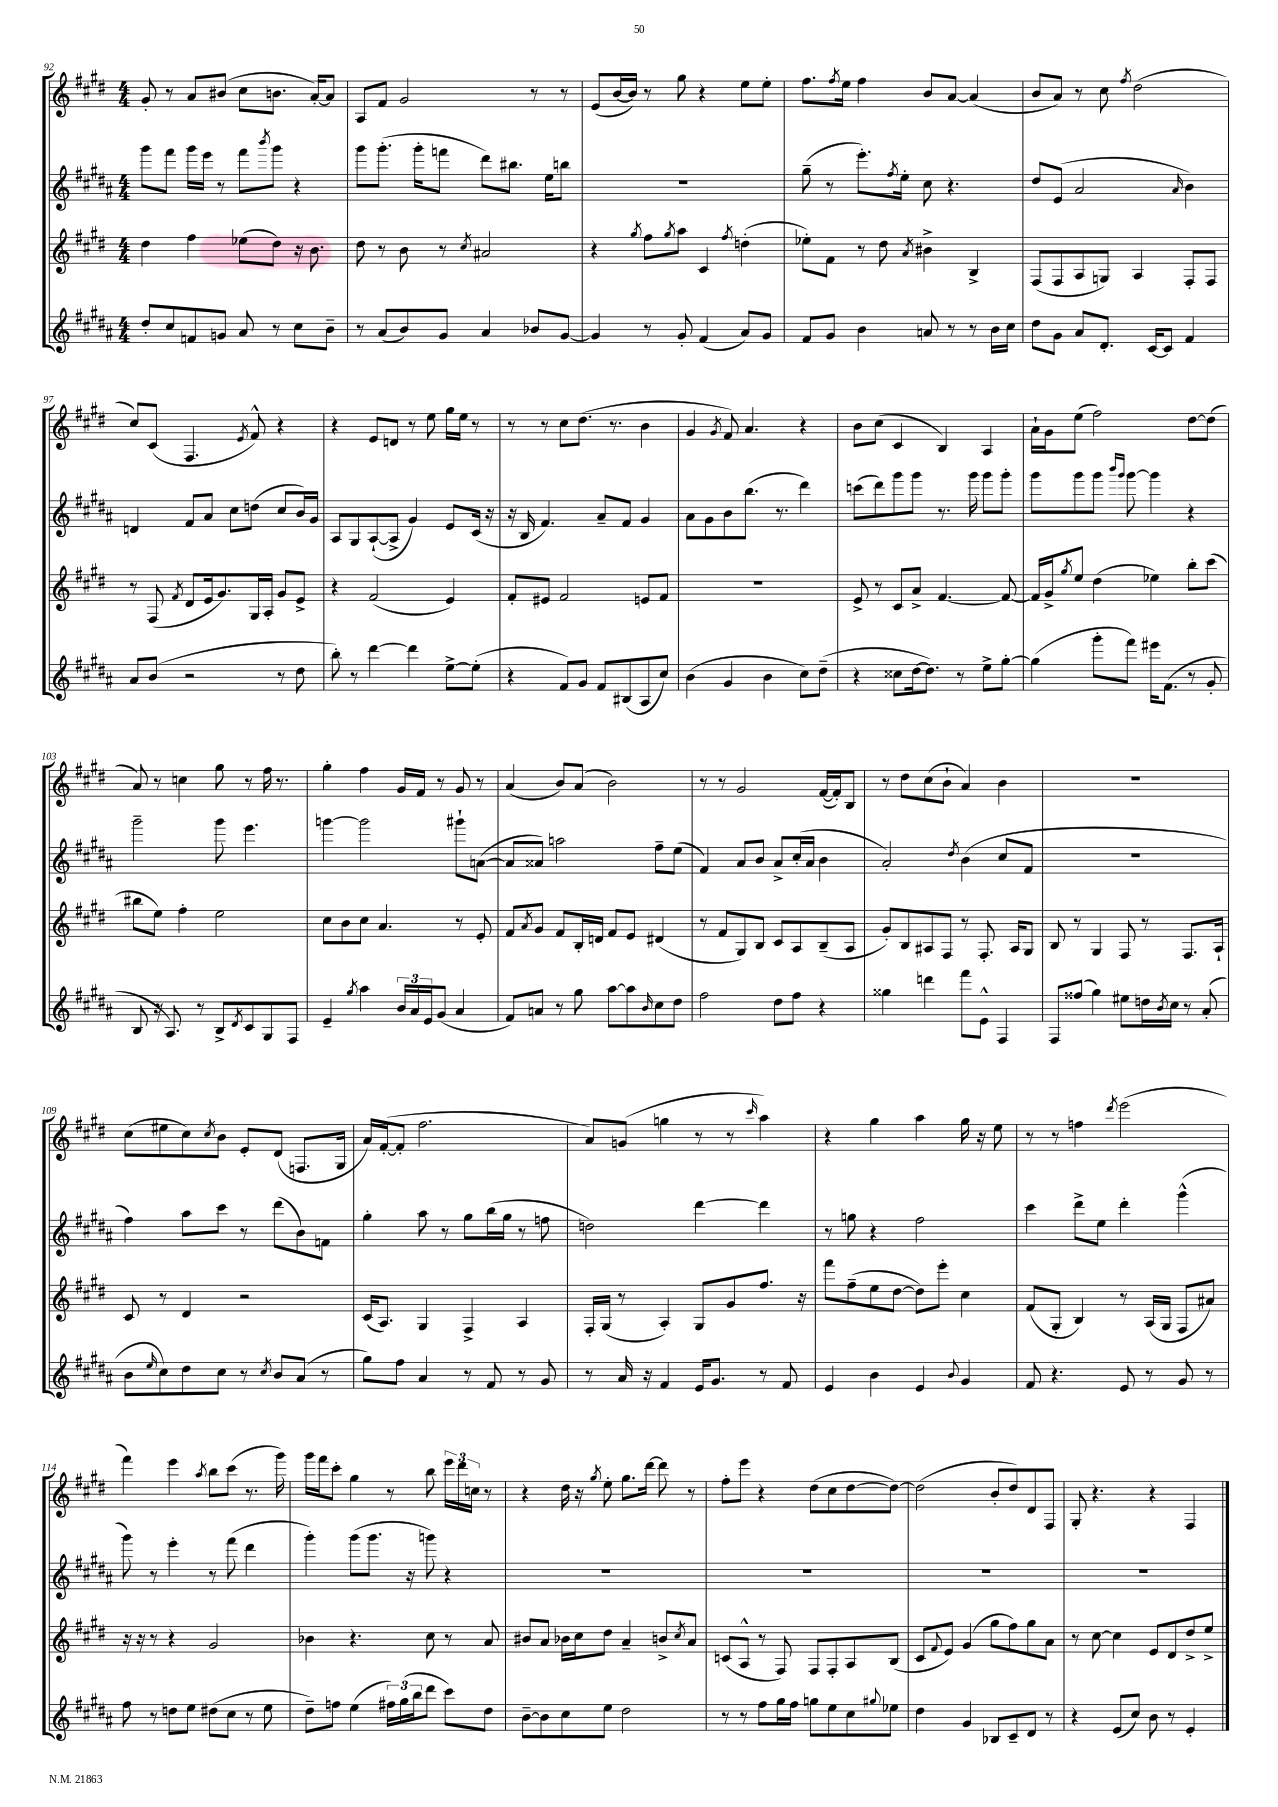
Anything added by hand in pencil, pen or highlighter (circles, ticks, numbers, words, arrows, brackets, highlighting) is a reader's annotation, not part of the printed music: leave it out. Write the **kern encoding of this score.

**kern	**kern	**kern	**kern
*staff4	*staff3	*staff2	*staff1
*clefG2	*clefG2	*clefG2	*clefG2
*k[f#c#g#d#a#]	*k[f#c#g#d#]	*k[f#c#g#d#a#]	*k[f#c#g#d#]
*M4/4	*M4/4	*M4/4	*M4/4
8dd#'	4dd#	8ggg#	8g#'
8cc#	.	8fff#	8r
8f	4ff#	16ggg#	8a
.	.	16eee	.
8g	.	8r	(8b#
8a#	(8ee-	8fff#	8cc#
.	.	8qbbb	.
8r	8dd#)	8ggg#	8.b
8cc#	16r	4r	.
.	8.b	.	[16a')
8b~	.	.	8a]
=	=	=	=
8r	8dd#	8ggg#	8A
(8a#	8r	(8.ggg#'	8f#
8b)	8b	.	2g#
.	.	16ggg#'	.
8g#	8r	8fff	.
.	8qcc#	.	.
4a#	2a#	8ddd#)	.
.	.	8.bb#	.
8b-	.	.	8r
.	.	16ee	.
[8g#	.	8bb	8r
=	=	=	=
4g#]	4r	1r	(8e
.	.	.	[16b
.	.	.	16b])
.	8qgg#	.	.
8r	8ff#	.	8r
.	8qgg#	.	.
8g#'	8aa	.	8gg#
(4f#	4c#	.	4r
.	8qff#	.	.
8a#)	(4dd'	.	8ee
8g#	.	.	8ee'
=	=	=	=
8f#	8ee-')	(8gg#~	8.ff#
8g#	8f#	8r	.
.	.	.	8qff#
.	.	.	16ee
4b	8r	8.eee')	4ff#
.	8dd#	.	.
.	.	8qff#	.
.	.	16ee'	.
.	8qa	.	.
8a	4b#^	8cc#	8b
8r	.	4.r	[8a
8r	4B^	.	(4a]
16b	.	.	.
16cc#	.	.	.
=	=	=	=
8dd#	(8F#	8dd#	8b
8g#	8F#	(8e	8a)
8a#	8A	2a#	8r
8.d#'	8G)	.	8cc#
.	.	.	8qff#
.	4A	.	(2dd#
[16c#	.	.	.
8c#]	.	.	.
.	.	16qqa#	.
4f#	8F#'	4b)	.
.	8F#	.	.
=	=	=	=
8a#	8r	4d	8cc#)
(8b	(8F#	.	(8c#
.	8qf#	.	.
2r	8d#	8f#	4.F#
.	16e	8a#	.
.	8.g#)	.	.
.	.	8cc#	.
.	.	.	8qe
.	16G#	(8dd	8f#^^)
.	16A'	.	.
8r	8g#	8cc#	4r
8dd#	8e^	16b)	.
.	.	16g#	.
=	=	=	=
8bb')	4r	8A#	4r
8r	.	8G#	.
[4ddd#	(2f#	([8A#`	8e
.	.	8A#^]	8d
4ddd#]	.	4g#)	8r
.	.	.	8ee
[8ee^	4e)	8e	16gg#
.	.	.	16ee
(8ee']	.	(16c#	8r
.	.	16r	.
=	=	=	=
4r	8f#'	16r	8r
.	.	16B	.
.	8e#	4.f#)	8r
8f#)	2f#	.	8cc#
8g#	.	.	(8.dd#
8f#	.	8a#~	.
.	.	.	8.r
(8B#	.	8f#	.
8A#	8e	4g#	4b
8cc#)	8f#	.	.
=	=	=	=
(4b	1r	8a#	4g#
.	.	8g#	.
.	.	.	8qg#
4g#	.	8b	8f#)
.	.	(8.bb	4.a
4b	.	.	.
.	.	8.r	.
8cc#)	.	4ddd#)	4r
(8dd#~	.	.	.
=	=	=	=
4r	8e^	(8ccc	8b
.	8r	8ddd#)	(8cc#
8cc##	8c#	8ggg#	4c#
[16dd#	8a^	8ggg#	.
8.dd#])	.	.	.
.	[4.f#	8.r	4B)
8r	.	.	.
.	.	16ggg#	.
8ee^	.	8ggg#	4A
[8gg#'	8f#_	8ggg#'	.
=	=	=	=
(4gg#]	16f#]	8ggg#	16a`
.	16g#^	.	16g#
.	8qgg#	.	.
.	8ee	8ggg#	(8ee
8ggg#'	(4dd#	8ggg#	2ff#)
.	.	16qqbbb	.
.	.	16qqggg#	.
8fff#)	.	[8ggg#	.
16eee#	4ee-)	4ggg#]	.
(8.f#	.	.	.
8r	8bb'	4r	[8dd#
8g#'	(8ccc#	.	(8dd#]
=	=	=	=
8B	8bb#	2ggg#~	8a)
16r	8ee)	.	8r
8.A#)	.	.	.
.	4ff#'	.	4cc
8r	.	.	.
8B^	2ee	8ggg#	8gg#
8qd#	.	.	.
8c#	.	4.eee	8r
8G#	.	.	16ff#
.	.	.	8.r
8F#	.	.	.
=	=	=	=
4e~	8cc#	[4ggg	4gg#'
.	8b	.	.
8qgg#	.	.	.
4aa#	8cc#	2ggg]	4ff#
.	4.a	.	.
24b	.	.	16g#
24a#	.	.	.
.	.	.	16f#
24e	.	.	.
(8g#	.	.	8r
4a#	8r	8ggg#`	8g#
.	8e'	([8a	8r
=	=	=	=
8f#)	8f#	8a]	(4a
.	8qa	.	.
8a	8g#	8a##)	.
8r	8f#	2aa	8b)
8gg#	16B'	.	(8a
.	16d	.	.
[8aa#	8f#	.	2b)
8aa#]	8e	.	.
16qqb	.	.	.
8cc#	(4d#	8ff#~	.
8dd#	.	(8ee	.
=	=	=	=
2ff#	8r	4f#)	8r
.	8f#	.	8r
.	8G#)	8a#	2g#
.	8B	8b	.
8dd#	8c#	8a#^	.
8ff#	8A	(16cc#'	.
.	.	16a#	.
4r	(8B~	4b	([16f#
.	.	.	16f#'])
.	8A	.	8B
=	=	=	=
4gg##	8g#')	2a#')	8r
.	8B	.	8dd#
4ddd	8A#	.	(8cc#
.	8F#	.	8b`
.	.	8qdd#	.
8fff#	8r	(4b	4a)
8e^^	8.F#'	.	.
4F#	.	8cc#	4b
.	16A#	.	.
.	8G#	8f#	.
=	=	=	=
8F#	8B	1r	1r
(8ff##	8r	.	.
4gg#)	4G#	.	.
8ee#	8F#	.	.
16dd	8r	.	.
8qb	.	.	.
16cc#	.	.	.
8r	8.F#	.	.
(8a#'	.	.	.
.	16A`	.	.
=	=	=	=
8b	8c#	4ff#)	(8cc#
16qqee	.	.	.
8cc#)	8r	.	8ee#
8dd#	4d#	8aa#	8cc#)
.	.	.	8qcc#
8cc#	.	8ccc#	8b
8r	2r	8r	8e'
8qcc#	.	.	.
8b	.	(8ddd#	(8d#
(8a#	.	8b)	8.F
8r	.	8f	.
.	.	.	16G#
=	=	=	=
8gg#)	(16c#	4gg#'	16a)
.	8.A)	.	([16f#'
8ff#	.	.	8f#']
4a#	4G#	8aa#	2.ff#
.	.	8r	.
8r	4F#^	8gg#	.
8f#	.	(16bb	.
.	.	16gg#	.
8r	4A	8r	.
8g#	.	8ff	.
=	=	=	=
8r	16F#'	2dd)	8a)
.	(16G#	.	.
16a#	8r	.	(8g
16r	.	.	.
4f#	4A')	.	4gg
16e	8G#	[4ddd#	8r
8.g#	.	.	.
.	8g#	.	8r
.	.	.	16qqccc#
8r	8.ff#	4ddd#]	4aa)
8f#	.	.	.
.	16r	.	.
=	=	=	=
4e	8fff#	8r	4r
.	(8ff#~	8gg	.
4b	8ee	4r	4gg#
.	[8dd#	.	.
4e	8dd#])	2ff#	4aa
.	8eee'	.	.
8qqb	.	.	.
4g#	4cc#	.	16gg#
.	.	.	16r
.	.	.	8ee
=	=	=	=
8f#	(8f#	4ccc#	8r
4.r	8G#'	.	8r
.	4B)	8ddd#^	4ff
.	.	8ee	.
.	.	.	8qddd#
8e	8r	4ddd#'	(2eee
8r	(16A	.	.
.	16G#	.	.
8g#	8F#	(4ggg#^^	.
8r	8a#)	.	.
=	=	=	=
8ff#	16r	8ggg#)	4fff#)
.	16r	.	.
8r	8r	8r	.
8dd	4r	4eee'	4eee
8ee	.	.	.
.	.	.	8qaa
(8dd#	2g#	8r	8bb
8cc#	.	(8fff#	(8ccc#
8r	.	4ddd#	8.r
8ee	.	.	.
.	.	.	16ggg#)
=	=	=	=
8dd#~)	4b-	4ggg#')	16ggg#
.	.	.	16fff#
8ff	.	.	8ccc#'
(4ee	4.r	(8ggg#	4gg#
.	.	8.ggg#	.
24ff#)	.	.	8r
(24gg#	.	.	.
.	.	16r	.
24bb	.	.	.
8ddd#	8cc#	8ggg)	8bb
8ccc#)	8r	4r	24eee
.	.	.	24ddd#
.	.	.	24cc
8dd#	8a	.	8r
=	=	=	=
[8b~	8b#	1r	4r
8b]	8a	.	.
8cc#	16b-	.	16dd#
.	16cc#	.	16r
.	.	.	8qgg#
8ee	8dd#	.	8ee'
2dd#	4a~	.	8.gg#
.	.	.	[16ddd#
.	8b^	.	8ddd#]
.	8qcc#	.	.
.	8a	.	8r
=	=	=	=
8r	(8c	1r	8ff#'
8r	8A^^	.	8eee
8ff#	8r	.	4r
16gg#	8F#)	.	.
16ff#	.	.	.
8gg	8F#	.	(8dd#
8ee	8F#'	.	8cc#
8cc#	8A	.	[8dd#
8qqgg#	.	.	.
8ee-	(8B	.	8dd#_)
=	=	=	=
4dd#	8c#	1r	(2dd#]
.	8qqf#	.	.
.	8e)	.	.
4g#	(4g#	.	.
8B-	8gg#	.	8b'
8c#~	8ff#)	.	8dd#)
8d#	8gg#	.	8d#
8r	8a	.	8F#
=	=	=	=
4r	8r	1r	8G#'
.	[8cc#	.	4.r
(8e	4cc#]	.	.
8cc#)	.	.	.
8b	8e	.	4r
8r	8d#	.	.
4e'	8dd#^	.	4F#
.	8ee^	.	.
==	==	==	==
*-	*-	*-	*-
